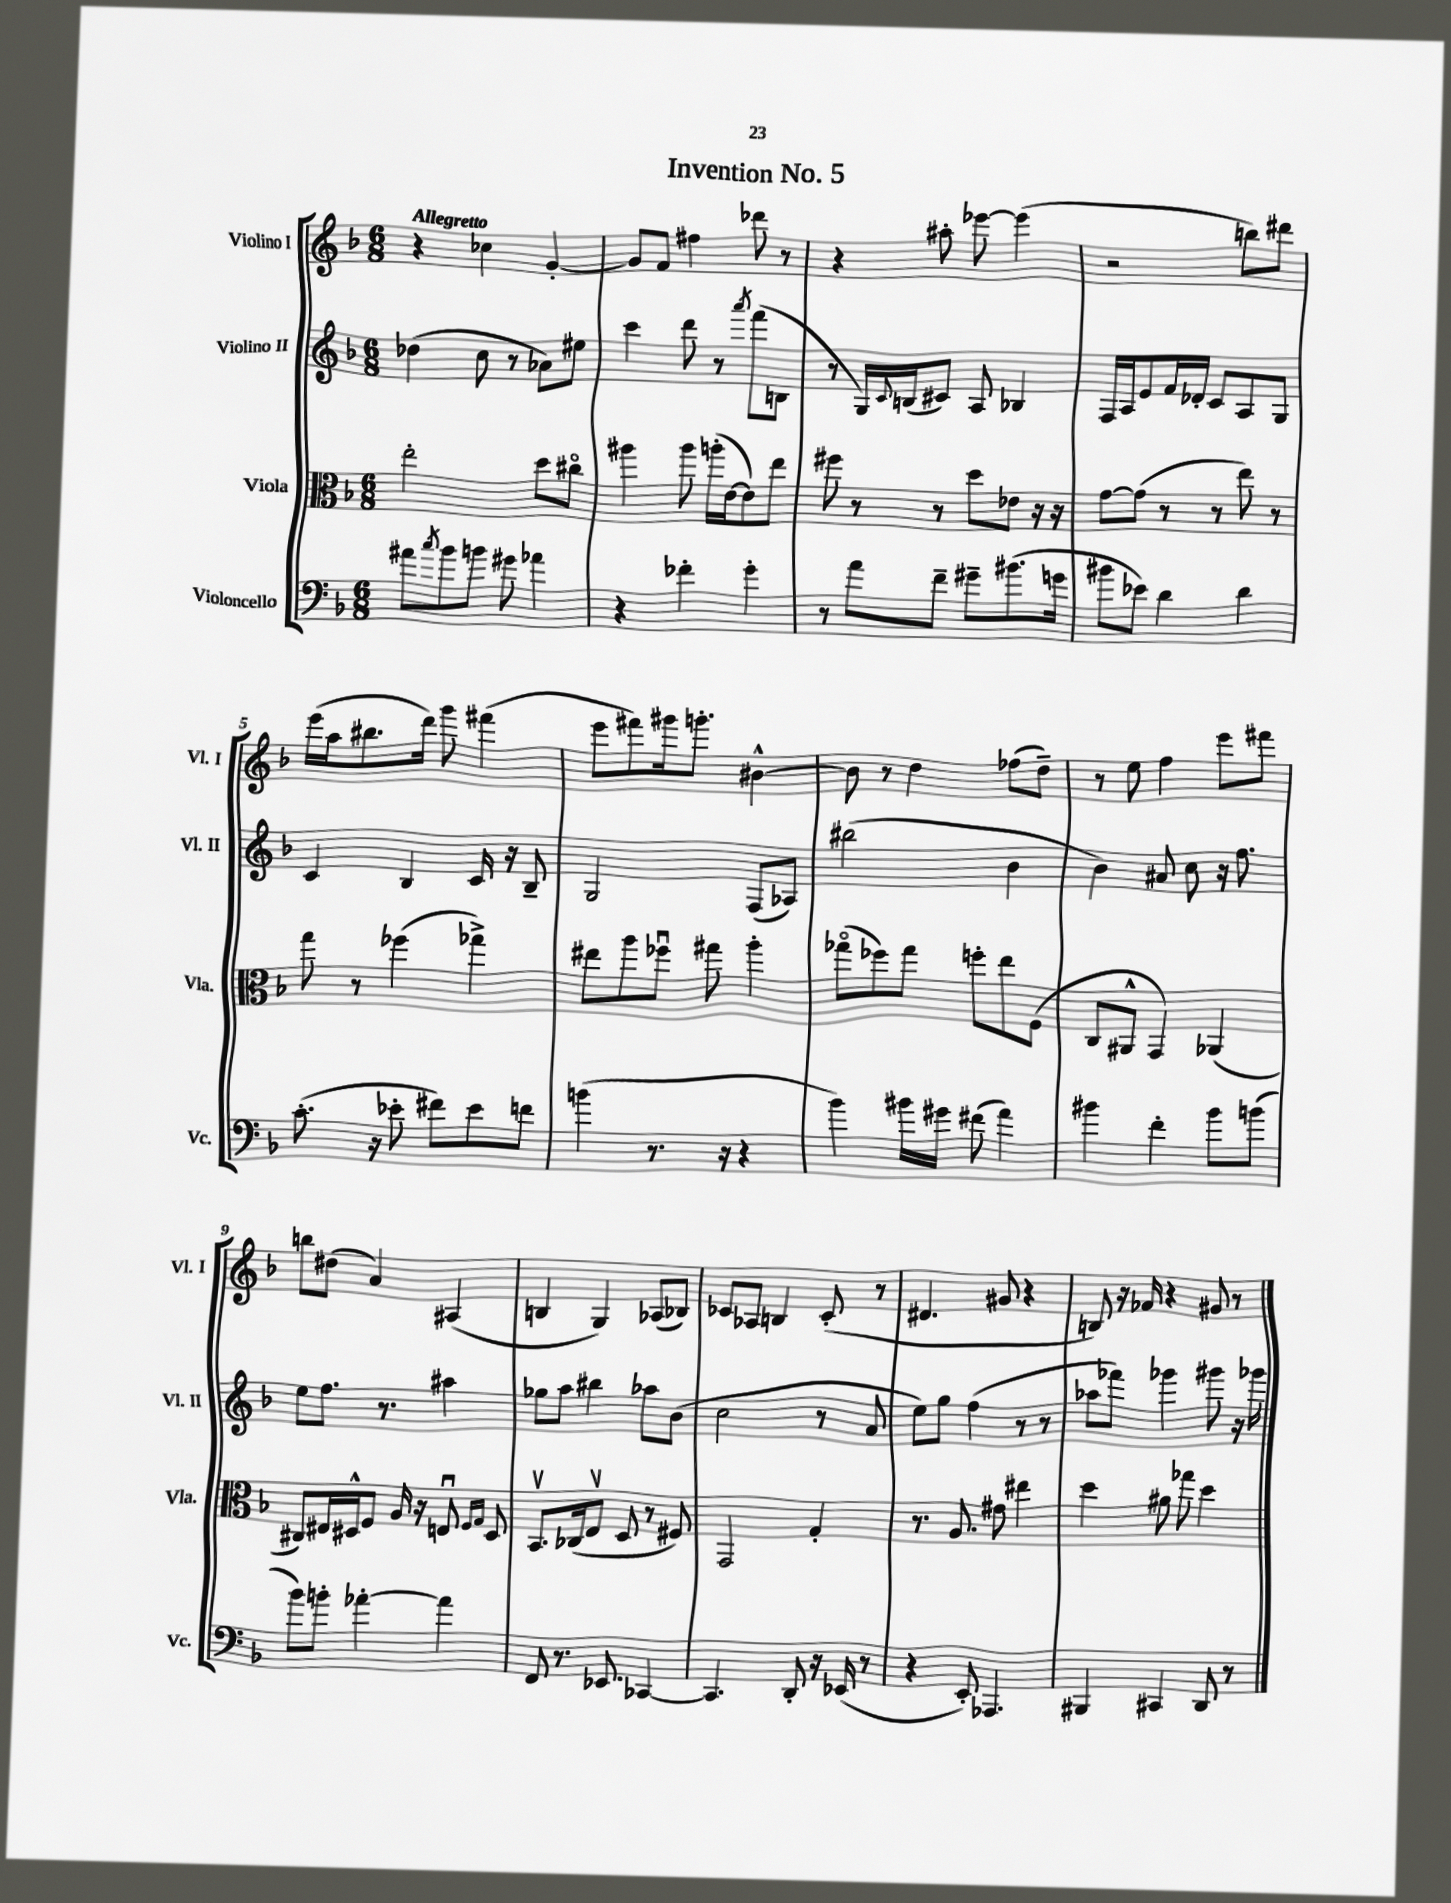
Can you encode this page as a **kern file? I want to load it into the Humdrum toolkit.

**kern	**kern	**kern	**kern
*staff4	*staff3	*staff2	*staff1
*clefF4	*clefC3	*clefG2	*clefG2
*k[b-]	*k[b-]	*k[b-]	*k[b-]
*M6/8	*M6/8	*M6/8	*M6/8
8a#	2ee'	(4dd-	4r
8qcc	.	.	.
8b-	.	.	.
8b	.	8cc	4cc-
8g#	.	8r	.
4a-	8dd	8a-)	[4g'
.	8cc#o	8ee#	.
=	=	=	=
4r	4aa#	4ccc	8g]
.	.	.	8f
4f-'	8aa#	8ddd	4ff#
.	(16aa'	8r	.
.	[16e	.	.
.	.	8qaaa	.
4g'	8e])	(8fff	8ddd-
.	8ee	8B	8r
=	=	=	=
8r	8ff#	8r	4r
8a	8r	16G)	.
.	.	8qqc	.
.	.	(16B	.
8f~	8r	8c#)	8aa#'
8g#~	8dd	8A	[8eee-
(8.b#	8e-	4B-	(4eee-]
.	16r	.	.
16g	16r	.	.
=	=	=	=
8b#	[8g	16F	2r
.	.	16A	.
8e-)	(8g]	8e	.
4d	8r	16f	.
.	.	16d-'	.
.	8r	8c	.
4d	8ee)	8A	8bb)
.	8r	8G	8ddd#
=	=	=	=
(8.c'	8gg	4c	(16eee
.	.	.	16aa
.	8r	.	8.bb#
16r	.	.	.
8e-'	(4ff-	4B-	.
.	.	.	16ddd)
8f#)	.	.	8ggg
8e-	4gg-^)	16c	(4fff#
.	.	16r	.
8f	.	8B-~	.
=	=	=	=
(4b	8ee#	2G	8eee
.	8aa	.	8fff#)
8.r	8ff-u	.	16ggg#
.	.	.	8.ggg'
.	8gg#	.	.
16r	.	.	.
4r	4aa'	(8F	[4b#^^
.	.	8A-)	.
=	=	=	=
4b-)	(8gg-o	(2bb#	8b#]
.	8ff-)	.	8r
16b#	8gg-	.	4dd
16g#	.	.	.
(8f#	8ff'	.	.
4a)	8ee	4b-	(8ff-
.	(8F	.	8dd~)
=	=	=	=
4b#	8C	4b-)	8r
.	8AA#^^	.	8ee
4f'	4GG)	8a#	4ff
.	.	8cc	.
8b#	(4AA-	16r	8eee
.	.	8.ff	.
(8b	.	.	8fff#
=	=	=	=
8b-)	8C#)	8ee	8bb
8b'	16E#	8.ff	(8dd#
.	16D#^^	.	.
[4a-'	8F	.	4a)
.	.	8.r	.
.	16A	.	.
.	16r	.	.
4a-]	8Eu	4aa#	(4A#
.	16qqF	.	.
.	16qqG	.	.
.	8D#	.	.
=	=	=	=
8FF	8.BB-v	8gg-	4B
8.r	.	8aa	.
.	(16C-	.	.
.	8Ev	4bb#	4G)
8.EE-	.	.	.
.	8D	.	.
[4CC-	8r	8aa-	(8A-
.	8F#)	(8b-	8B-)
=	=	=	=
4.CC-]	2GG	2cc	8c-
.	.	.	8A-
.	.	.	4B
8DD'	.	.	.
16r	4G'	8r	(8c-'
(16EE-	.	.	.
8r	.	8a	8r
=	=	=	=
4r	8.r	8ee)	4.d#
.	.	8gg	.
.	8.A	.	.
8EE')	.	(4ff	.
4.AAA-	8g#	.	8g#
.	4ee#	8r	4r
.	.	8r	.
=	=	=	=
4BBB#	4dd	8aa-	8B)
.	.	8fff-)	16r
.	.	.	16f-
4CC#	8a#	4ggg-	4r
.	8gg-	.	.
8DD	4dd	8ggg#	8g#
8r	.	16r	8r
.	.	16ggg-	.
==	==	==	==
*-	*-	*-	*-
